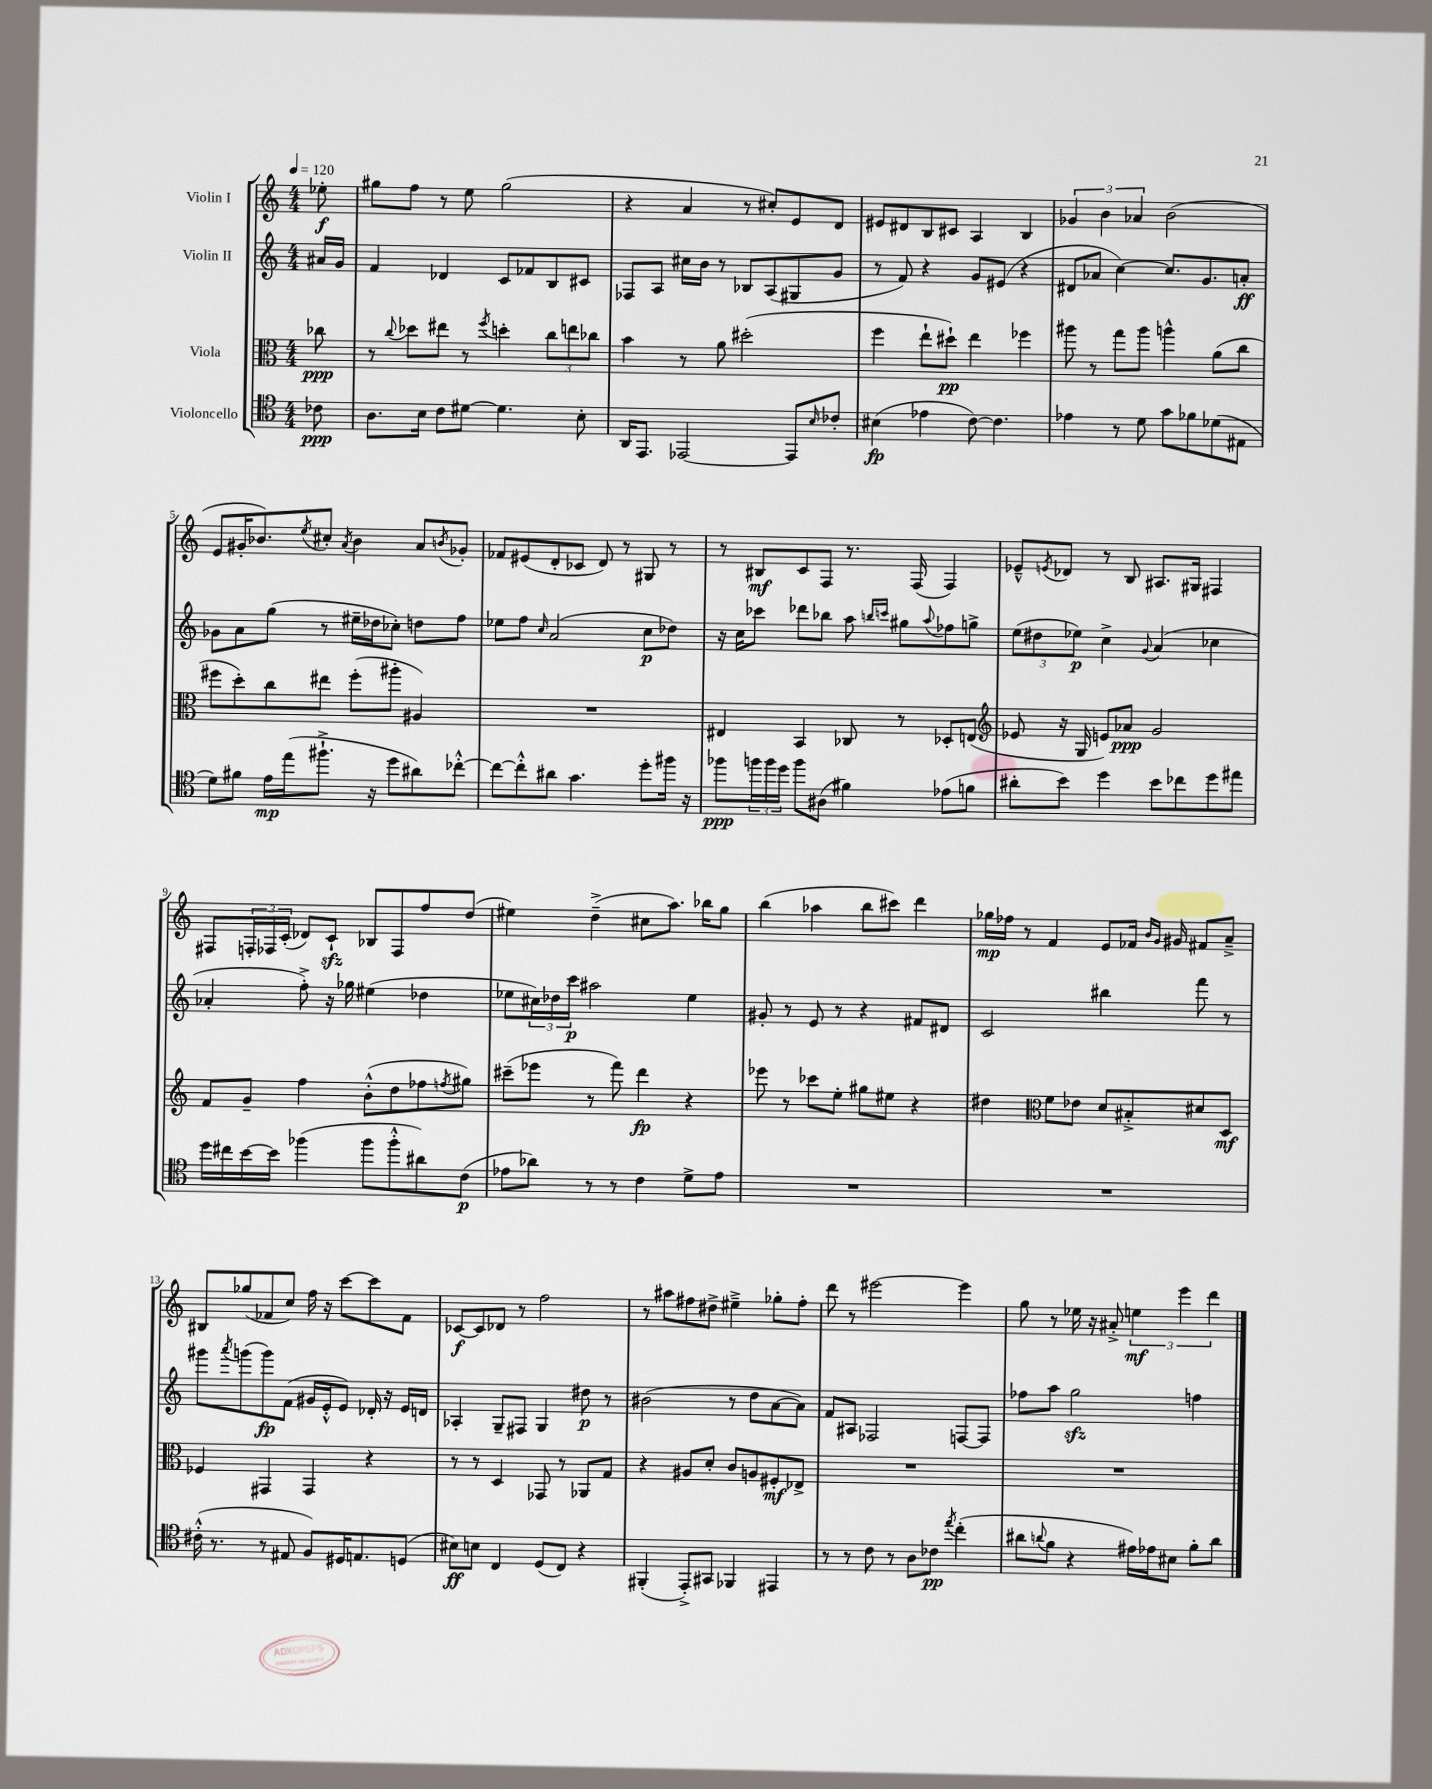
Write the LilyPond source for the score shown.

<<
\new StaffGroup <<
\new Staff = "s0" \with { instrumentName = "Violin I" } {
    \clef treble \key c \major \numericTimeSignature \time 4/4 \partial 8 \tempo 4 = 120
    ees''8-.\f |
    gis''8 f''8 r8 e''8 gis''2( |
    r4 a'4 r8 cis''8-.) e'8 d'8 |
    eis'8 dis'8 b8 cis'8 a4 b4 |
    \tuplet 3/2 { ges'4 b'4 aes'4 } b'2( |
    e'8 gis'16-. bes'8.) \acciaccatura { e''8 } cis''8-. \acciaccatura { a'8 } bes'4 a'8 \acciaccatura { b'8 } ges'8-. |
    fes'8 eis'8( d'8-. ces'8 d'8) r8 gis8 r8 |
    r8 bis8\mf c'8 f8 r8. f16( f4) |
    ees'8---^ \acciaccatura { e'8 } des'8 r8 b8 ais8. gis16 fis4 |
    fis8 \tuplet 3/2 { f16-. fes16 c'16-.( } des'8) c'8-!\sfz bes8 fes8 f''8 d''8( |
    eis''4) d''4--->( cis''8 a''8.) bes''16 g''8 |
    b''4( aes''4 b''8 cis'''8) d'''4 |
    ges''16\mp fes''16 r8 f'4 e'8 fes'16 \grace { b'16 g'16 } gis'16 fis'8 a'8---> |
    bis8 ges''8( fes'8 c''8) f''16 r16 c'''8~ c'''8 fes'8 |
    ces'8~\f ces'8 des'8 r8 f''2 |
    r8 ais''8 fis''8 dis''8-> eis''4---> ges''8-. fis''8-. |
    d'''8 r8 eis'''2~ eis'''4 |
    g''8 r8 ees''16 r16 ais'8-.-> \tuplet 3/2 { e''4\mf e'''4 d'''4 } \bar "|." |
}
\new Staff = "s1" \with { instrumentName = "Violin II" } {
    \clef treble \key c \major \numericTimeSignature \time 4/4 \partial 8
    ais'16 g'16 |
    f'4 des'4 c'8 fes'8 b8 cis'8 |
    fes8 a8 cis''16 b'16 r8 bes8 a8( gis8 g'8 |
    r8 f'8) r4 g'8 eis'8( r4 |
    dis'8 aes'8 c''4~) c''8. g'8. a'8-.\ff |
    ges'8 a'8 g''8( r8 eis''16-- des''16 ces''8-.) d''8 f''8 |
    ees''8 f''8 \grace { c''16 } a'2( c''8\p des''8) |
    r16 c''16 ces'''8 des'''8 bes''8 a''8 \grace { b''16 c'''16 } gis''8 \appoggiatura { a''8 } fes''8 g''8-> |
    \tuplet 3/2 { e''8( dis''8 ees''8\p) } c''4-> \appoggiatura { g'8 } a'4( ces''4 |
    aes'4-. f''8-.->) r16 ges''16 eis''4( des''4 |
    ees''8 \tuplet 3/2 { cis''16) des''16 c'''16\p } ais''2 ees''4 |
    gis'8-. r8 e'8 r8 r4 fis'8 dis'8 |
    c'2 bis''4 f'''8 r8 |
    gis'''8 \acciaccatura { a'''8 } g'''8( g'''8\fp) f'8( gis'16 e'16-.-^ e'8) des'16-. r16 e'16 d'16 |
    aes4-. g8-- fis8 g4 dis''8\p r8 |
    bis'2( r8 d''8 a'8~ a'8) |
    f'8 ais8 fes2 f8~ f8 |
    fes''8 a''8 g''2\sfz f''4 \bar "|." |
}
\new Staff = "s2" \with { instrumentName = "Viola" } {
    \clef alto \key c \major \numericTimeSignature \time 4/4 \partial 8
    ces''8\ppp |
    r8 \appoggiatura { c''8 } des''8 eis''8 r8 \acciaccatura { f''8 } d''4-. \tuplet 3/2 { c''8 e''8 ces''8 } |
    b'4 r8 a'8 dis''2-.( |
    f''4 e''8-! dis''8-!\pp) e''4 fes''4 |
    ais''8 r8 g''8 ais''8 a''4-^ a'8( c''8 |
    fis''8 d''8-.) c''8 eis''8 fis''8-.( ais''8-. ais4) |
    R1 |
    eis4 b,4 ces8 r8 des8-. e8( |
    \clef treble ees'8 r16 g16 e'8) aes'8\ppp g'2 |
    f'8 g'8-- f''4 b'8-.-^( d''8 fes''8 \acciaccatura { f''8 } gis''8) |
    cis'''8--( ees'''8 r8 f'''8) d'''4\fp r4 |
    ees'''8 r8 ces'''8 e''8-. gis''8 eis''8 r4 |
    dis''4 \clef alto f'8 ees'8 d'8 bis8-.-> dis'8 d8\mf |
    fes4 gis,4 gis,4 r4 |
    r8 r8 d4 ges,8 r8 aes,8 g8 |
    r4 ais8 d'8-. c'8 a8 fis8-.\mf ees8-> |
    R1 |
    R1 \bar "|." |
}
\new Staff = "s3" \with { instrumentName = "Violoncello" } {
    \clef tenor \key c \major \numericTimeSignature \time 4/4 \partial 8
    ces'8\ppp |
    a8. b16 c'8 dis'8~ dis'4. b8-. |
    a,16 e,8. ees,2~ ees,8 \grace { b16 } ces'8-. |
    bis4\fp( ees'4 c'8~) c'4. |
    ees'4 r8 d'8 g'8 fes'8 des'8( eis8 |
    d'8) fis'8 e'16\mp e''16( fis''8.-!-> r16 d''8 ais'8) ces''8~-.-^ |
    ces''8~ ces''8-.-^ ais'8 g'4. d''8-. fis''16 r16 |
    fes''8\ppp \tuplet 3/2 { f''16 f''16 d''16 } f''8 ais8( fis'4) ees'8( f'8 |
    ais'8-. b'8) d''4 b'8 ces''8 d''8 eis''8 |
    d''16 cis''16 b'16~ b'16 fes''4( fes''8 fes''8-.-^ ais'8) c'8\p( |
    ees'8 aes'8) r8 r8 c'4 d'8-> ees'8 |
    R1 |
    R1 |
    cis'16-.-^( r8. r8 eis8 f8) dis16 e8. d8( |
    bis8\ff) b8 c4 d8( c8) r4 |
    fis,4-.( e,8-.->) gis,8 fes,4 eis,4 |
    r8 r8 c'8 r8 a8 ces'8\pp \acciaccatura { e''8 } c''4-.( |
    ais'8 \appoggiatura { a'8 } f'8 r4 eis'16) ees'16 bis8 f'8-. a'8 \bar "|." |
}
>>
>>
